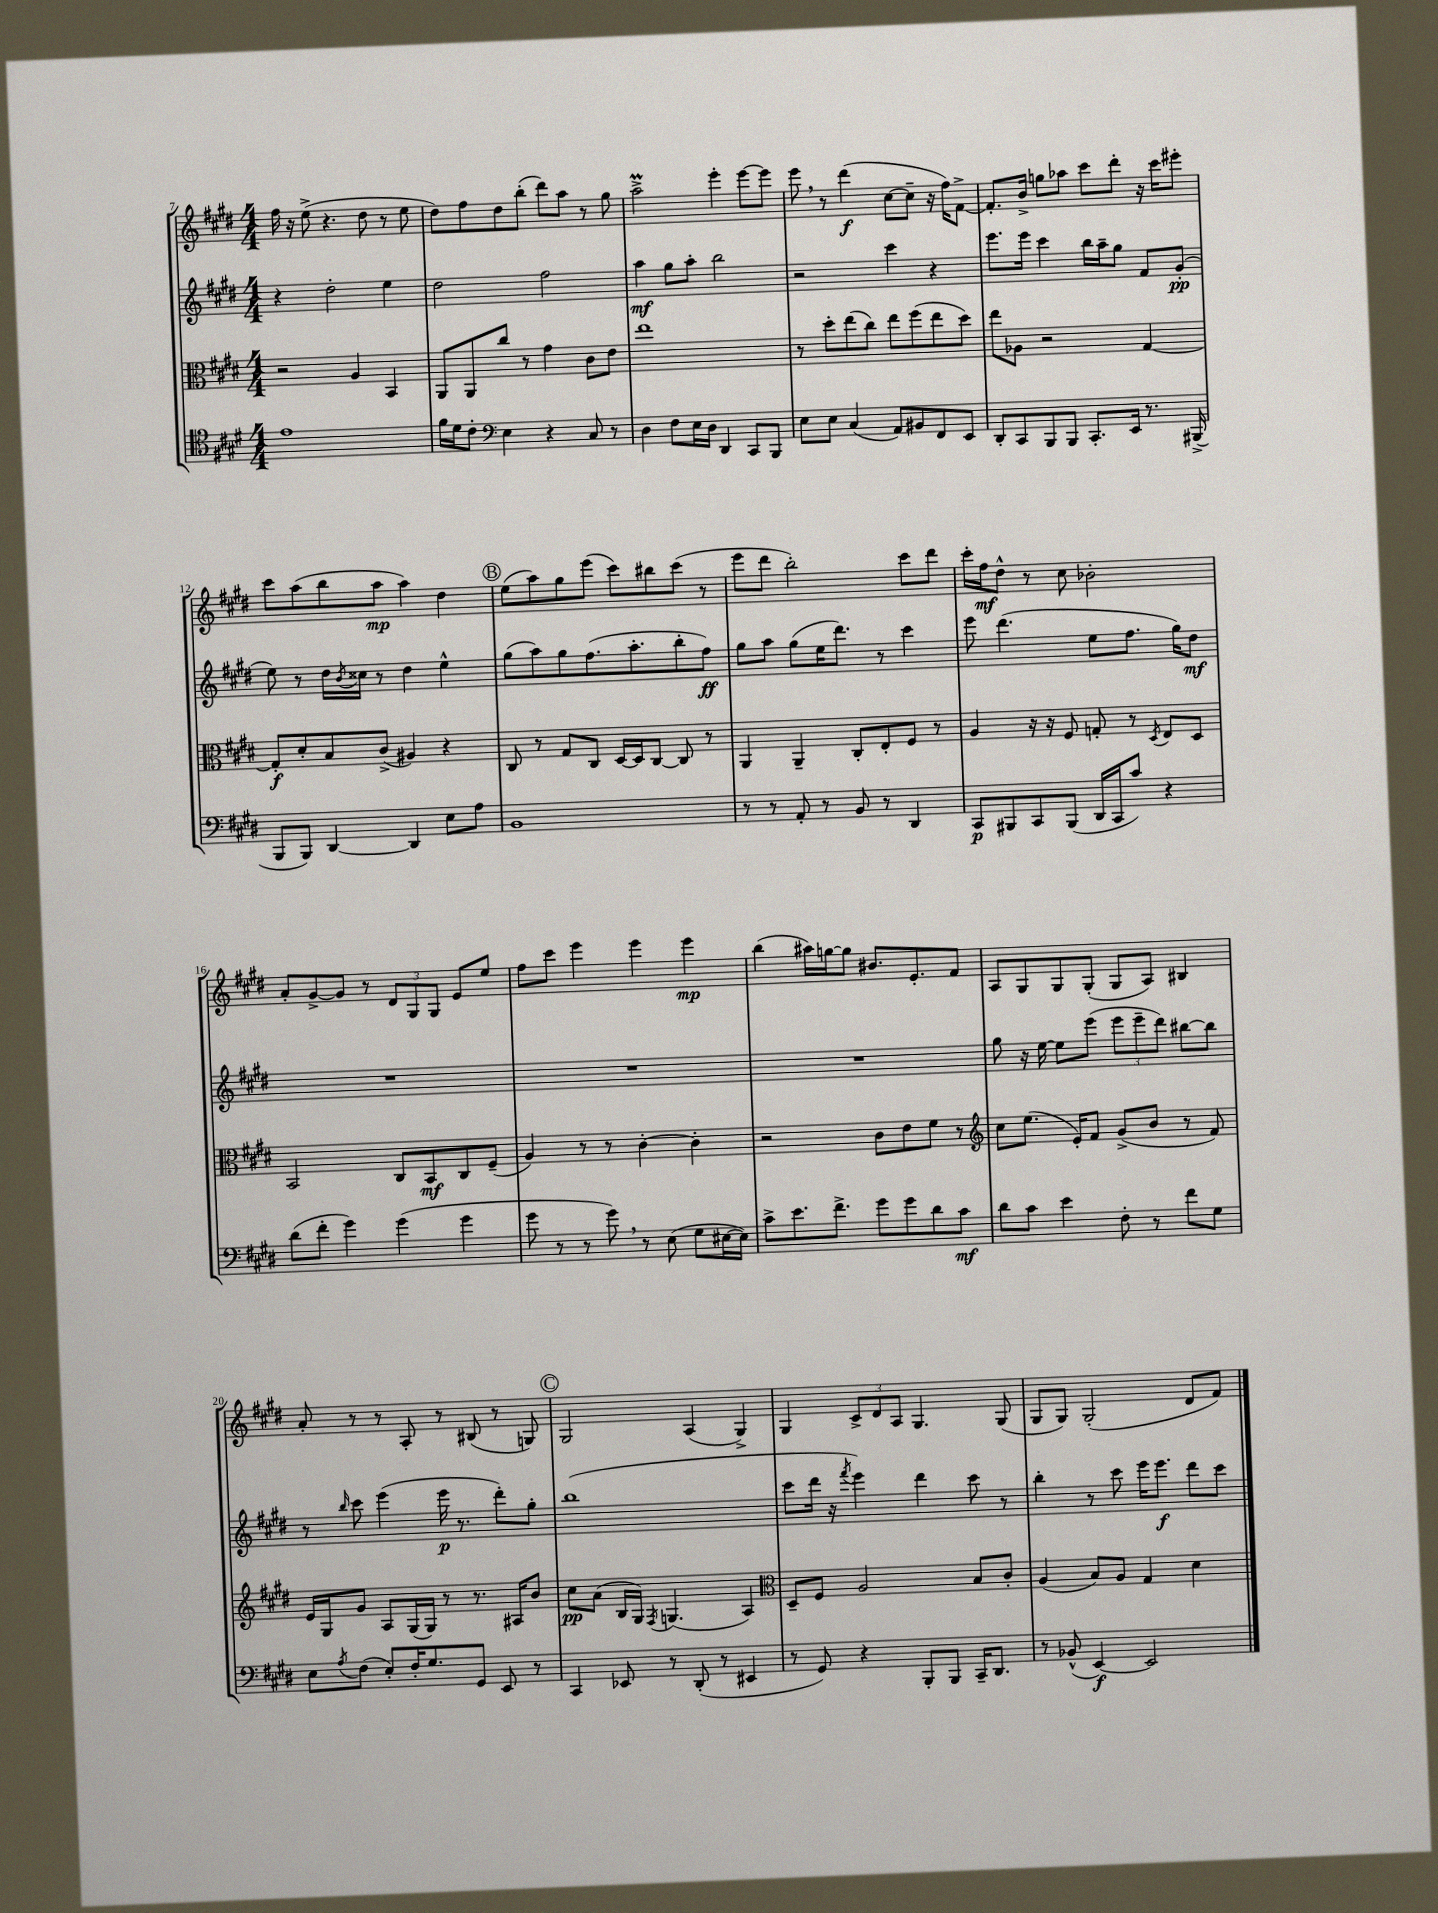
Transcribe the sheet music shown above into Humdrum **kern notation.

**kern	**dynam	**kern	**dynam	**kern	**dynam	**kern	**dynam
*part4	*part4	*part3	*part3	*part2	*part2	*part1	*part1
*staff4	*staff4	*staff3	*staff3	*staff2	*staff2	*staff1	*staff1
*clefC4	*	*clefC3	*	*clefG2	*	*clefG2	*
*k[f#c#g#d#]	*	*k[f#c#g#d#]	*	*k[f#c#g#d#]	*	*k[f#c#g#d#]	*
*M4/4	*	*M4/4	*	*M4/4	*	*M4/4	*
=7	=7	=7	=7	=7	=7	=7	=7
1e	.	2r	.	4r	.	16ff#\	.
.	.	.	.	.	.	16r	.
.	.	.	.	.	.	(8ee^\	.
.	.	.	.	2dd#'\	.	4.r	.
.	.	4A/	.	.	.	.	.
.	.	.	.	.	.	8dd#\	.
.	.	4BB/	.	4ee\	.	8r	.
.	.	.	.	.	.	8ee\	.
=8	=8	=8	=8	=8	=8	=8	=8
16f#\LL	.	8AA/L	.	2dd#\	.	8dd#\L)	.
16d#\J	.	.	.	.	.	.	.
8c#'\J	.	8AA/	.	.	.	8ff#\	.
*clefF4	*	*	*	*	*	*	*
4E\	.	8cc#/J	.	.	.	8dd#\	.
.	.	8r	.	.	.	(8bb'\J	.
4r	.	4g#\	.	2ff#\	.	8ddd#\L)	.
.	.	.	.	.	.	8aa\J	.
8C#/	.	8c#\L	.	.	.	8r	.
8r	.	8e\J	.	.	.	8gg#\	.
=9	=9	=9	=9	=9	=9	=9	=9
4D#\	.	1ee	.	4aa\	mf	2aaM^\	.
8F#\L	.	.	.	8gg#\L	.	.	.
16E\L	.	.	.	8aa'\J	.	.	.
16D#\JJ	.	.	.	.	.	.	.
4DD#/	.	.	.	2bb\	.	4eee'\	.
8CC#/L	.	.	.	.	.	[8eee\L	.
8BBB/J	.	.	.	.	.	8eee\J]	.
=10	=10	=10	=10	=10	=10	=10	=10
8E\L	.	8r	.	2r	.	8eee,\	.
8E\J	.	8dd#'\L	.	.	.	8r	.
(4C#/	.	(8ee\	.	.	.	(4ddd#\	f
.	.	8cc#\J)	.	.	.	.	.
8AA/L)	.	8ee\L	.	4ccc#\	.	[8cc#\L	.
8BB#X/	.	(8ff#\	.	.	.	8cc#~\J]	.
8FF#/	.	8ee\	.	4r	.	16r	.
.	.	.	.	.	.	16ff#\KL)	.
8EE/J	.	8dd#\J)	.	.	.	[8f#^\J	.
=11	=11	=11	=11	=11	=11	=11	=11
8DD#'/L	.	8ee\L	.	8.eee\L	.	8.f#'/L]	.
8CC#/	.	8A-X\J	.	.	.	.	.
.	.	.	.	16eee\Jk	.	16b^/Jk	.
8BBB/	.	2r	.	4ccc#\	.	8ggn\L	.
8BBB/J	.	.	.	.	.	8aa-X\J	.
8.CC#'/L	.	.	.	16bb\LL	.	8ccc#\L	.
.	.	.	.	16aa~\J	.	.	.
.	.	.	.	8gg#\J	.	8ddd#'\J	.
16EE/Jk	.	.	.	.	.	.	.
8.r	.	[4G#/	.	8f#/L	.	16r	.
.	.	.	.	.	.	16ccc#\KL	.
.	.	.	.	(8g#'/J	pp	8eee#X'\J	.
(16BBB#X^/	.	.	.	.	.	.	.
!!LO:LB:g=z
=12	=12	=12	=12	=12	=12	=12	=12
8BBB/L	.	8G#'/L]	f	8ee\)	.	8ccc#\L	.
8BBB/J)	.	8d#'/	.	8r	.	(8aa\	.
[4DD#/	.	8B/	.	16dd#\LL	.	8bb\	.
.	.	.	.	8qb/	.	.	.
.	.	.	.	16cc##X\JJ	.	.	.
.	.	(8c#^/J	.	8r	.	8aa\J	mp
4DD#/]	.	4A#X/)	.	4dd#\	.	4aa\)	.
8E\L	.	4r	.	4ee^^\	.	4dd#\	.
8A\J	.	.	.	.	.	.	.
!!LO:REH:place=s1:t=B
=13	=13	=13	=13	=13	=13	=13	=13
1BB	.	8C#/	.	(8gg#\L	.	(8ee\L	.
.	.	8r	.	8aa\)	.	8aa\)	.
.	.	8G#/L	.	8gg#\	.	8gg#\	.
.	.	8C#/J	.	(8.ff#\	.	(8eee\J	.
.	.	[16D#/LL	.	.	.	8ccc#\L)	.
.	.	16D#/J]	.	8.aa'\	.	.	.
.	.	[8C#/J	.	.	.	8bb#X\	.
.	.	8C#/]	.	8bb'\	.	(8ccc#\J	.
.	.	8r	.	8ff#\J)	ff	8r	.
=14	=14	=14	=14	=14	=14	=14	=14
8r	.	4AA/	.	8gg#\L	.	8eee\L	.
8r	.	.	.	8aa\J	.	8ddd#\J	.
8AA'/	.	4AA~/	.	(8gg#\L	.	2bb'\)	.
8r	.	.	.	16ee\K	.	.	.
.	.	.	.	8.ddd#\J)	.	.	.
8BB/	.	8C#'/L	.	.	.	.	.
8r	.	8E'/	.	8r	.	.	.
4DD#/	.	8F#/J	.	4ccc#\	.	8ccc#\L	.
.	.	8r	.	.	.	8ddd#\J	.
=15	=15	=15	=15	=15	=15	=15	=15
8CC#/L	p	4A/	.	8eee\	.	16ccc#'\LL	.
.	.	.	.	.	.	16ff#\J	mf
8BBB#X/	.	.	.	(4.ddd#\	.	8dd#^^\J	.
8CC#/	.	16r	.	.	.	8r	.
.	.	16r	.	.	.	.	.
(8BBB#/J	.	8F#/	.	.	.	8cc#\	.
16DD#/LL	.	8Gn'/	.	8ee\L	.	2b-X'\	.
16CC#/J	.	.	.	.	.	.	.
8c#/J)	.	8r	.	8.ff#\J	.	.	.
.	.	8qD#/	.	.	.	.	.
4r	.	8E/L	.	.	.	.	.
.	.	.	.	16gg#\KL)	.	.	.
.	.	8D#/J	.	8dd#\J	mf	.	.
!!LO:LB:g=z
=16	=16	=16	=16	=16	=16	=16	=16
(8d#\L	.	2BB/	.	1r	.	8a'/L	.
8f#'\J	.	.	.	.	.	[8g#^/	.
4g#\)	.	.	.	.	.	8g#/J]	.
.	.	.	.	.	.	8r	.
(4g#\	.	8C#/L	.	.	.	12d#/L	.
.	.	.	.	.	.	12G#/	.
.	.	8BB/	mf	.	.	.	.
.	.	.	.	.	.	12G#/J	.
4g#\	.	8C#/	.	.	.	8e/L	.
.	.	(8F#~/J	.	.	.	8ee/J	.
=17	=17	=17	=17	=17	=17	=17	=17
8g#\	.	4A/)	.	1r	.	8ff#\L	.
8r	.	.	.	.	.	8ccc#\J	.
8r	.	8r	.	.	.	4eee\	.
8g#,\)	.	8r	.	.	.	.	.
8r	.	[4c#'\	.	.	.	4eee\	.
(8E\	.	.	.	.	.	.	.
8G#\L	.	4c#'\]	.	.	.	4eee\	mp
[16E#X\L	.	.	.	.	.	.	.
16E#\JJ])	.	.	.	.	.	.	.
=18	=18	=18	=18	=18	=18	=18	=18
8c#^\L	.	2r	.	1r	.	(4bb\	.
8.e\	.	.	.	.	.	.	.
.	.	.	.	.	.	16aa#X\LL)	.
8.f#^\J	.	.	.	.	.	[16ggn\J	.
.	.	.	.	.	.	8gg\J]	.
8g#\L	.	8c#\L	.	.	.	8.b#X/L	.
8g#\	.	8e\	.	.	.	.	.
.	.	.	.	.	.	8.e'/	.
8d#\	.	8f#\J	.	.	.	.	.
8c#\J	mf	8r	.	.	.	8f#/J	.
=19	=19	=19	=19	=19	=19	=19	=19
*	*	*clefG2	*	*	*	*	*
8d#\L	.	8cc#\L	.	8gg#\	.	8A/L	.
8c#\J	.	(8.ee\J	.	16r	.	8G#/	.
.	.	.	.	[16ee\	.	.	.
4e\	.	.	.	8ee\L]	.	8G#/	.
.	.	16e'/KL)	.	.	.	.	.
.	.	8f#/J	.	(8eee\J	.	(8G#'/J	.
8F#'\	.	(8g#^/L	.	12eee\L	.	8G#/L	.
.	.	.	.	12eee~\	.	.	.
8r	.	8b/J	.	.	.	8A/J)	.
.	.	.	.	12ddd#\J)	.	.	.
8f#\L	.	8r	.	[8bb#X\L	.	4B#X/	.
8G#\J	.	8f#/)	.	8bb#\J]	.	.	.
!!LO:LB:g=z
=20	=20	=20	=20	=20	=20	=20	=20
8E\L	.	16e/LL	.	8r	.	8a'/	.
.	.	16G#/J	.	.	.	.	.
8qA/	.	.	.	16qqbb/	.	.	.
(8F#\J	.	8g#/J	.	8ccc#\	.	8r	.
8E'/L)	.	8A/L	.	(4eee\	.	8r	.
16F#'/K	.	(16G#/L	.	.	.	8A'/	.
8.G#/	.	16G#/JJ)	.	.	.	.	.
.	.	8r	.	16eee\	p	8r	.
.	.	.	.	8.r	.	.	.
8GG#/J	.	8.r	.	.	.	(8B#X/	.
8EE/	.	.	.	8ddd#'\L)	.	8r	.
.	.	16A#X/KL	.	.	.	.	.
8r	.	8b/J	.	8gg#'\J	.	8Gn/)	.
!!LO:REH:place=s1:t=C
=21	=21	=21	=21	=21	=21	=21	=21
4CC#/	.	8cc#\L	pp	(1bb	.	2G#/	.
.	.	(8a\J	.	.	.	.	.
8EE-X/	.	16B/LL	.	.	.	.	.
.	.	16G#/JJ)	.	.	.	.	.
.	.	8qF#/	.	.	.	.	.
8r	.	(4.Gn/	.	.	.	.	.
(8DD#'/	.	.	.	.	.	(4A/	.
8r	.	.	.	.	.	.	.
4EE#X/	.	4A/)	.	.	.	4G#^/)	.
=22	=22	=22	=22	=22	=22	=22	=22
*	*	*clefC3	*	*	*	*	*
8r	.	8D#~/L	.	8ccc#\L	.	4G#/	.
8GG#/)	.	8F#/J	.	16ddd#\Jk	.	.	.
.	.	.	.	16r	.	.	.
.	.	.	.	8qfff#/	.	.	.
4r	.	2A/	.	4eee\)	.	12c#^/L	.
.	.	.	.	.	.	12d#/	.
.	.	.	.	.	.	12A/J	.
8BBB'/L	.	.	.	4ddd#\	.	4.G#/	.
8BBB/J	.	.	.	.	.	.	.
16CC#~/KL	.	8B/L	.	8ccc#\	.	.	.
8.DD#/J	.	.	.	.	.	.	.
.	.	8c#'/J	.	8r	.	(8G#/	.
=23	=23	=23	=23	=23	=23	=23	=23
8r	.	(4A/	.	4bb'\	.	8G#/L	.
(8BB-X^^/	.	.	.	.	.	8G#/J)	.
[4EE/)	f	8B/L)	.	8r	.	(2G#'/	.
.	.	8A/J	.	8ccc#\	.	.	.
2EE/]	.	4G#/	.	16eee\KL	.	.	.
.	.	.	.	8.eee\J	f	.	.
.	.	4d#\	.	8ddd#\L	.	8d#/L	.
.	.	.	.	8ccc#\J	.	8f#/J)	.
==	==	==	==	==	==	==	==
*-	*-	*-	*-	*-	*-	*-	*-
